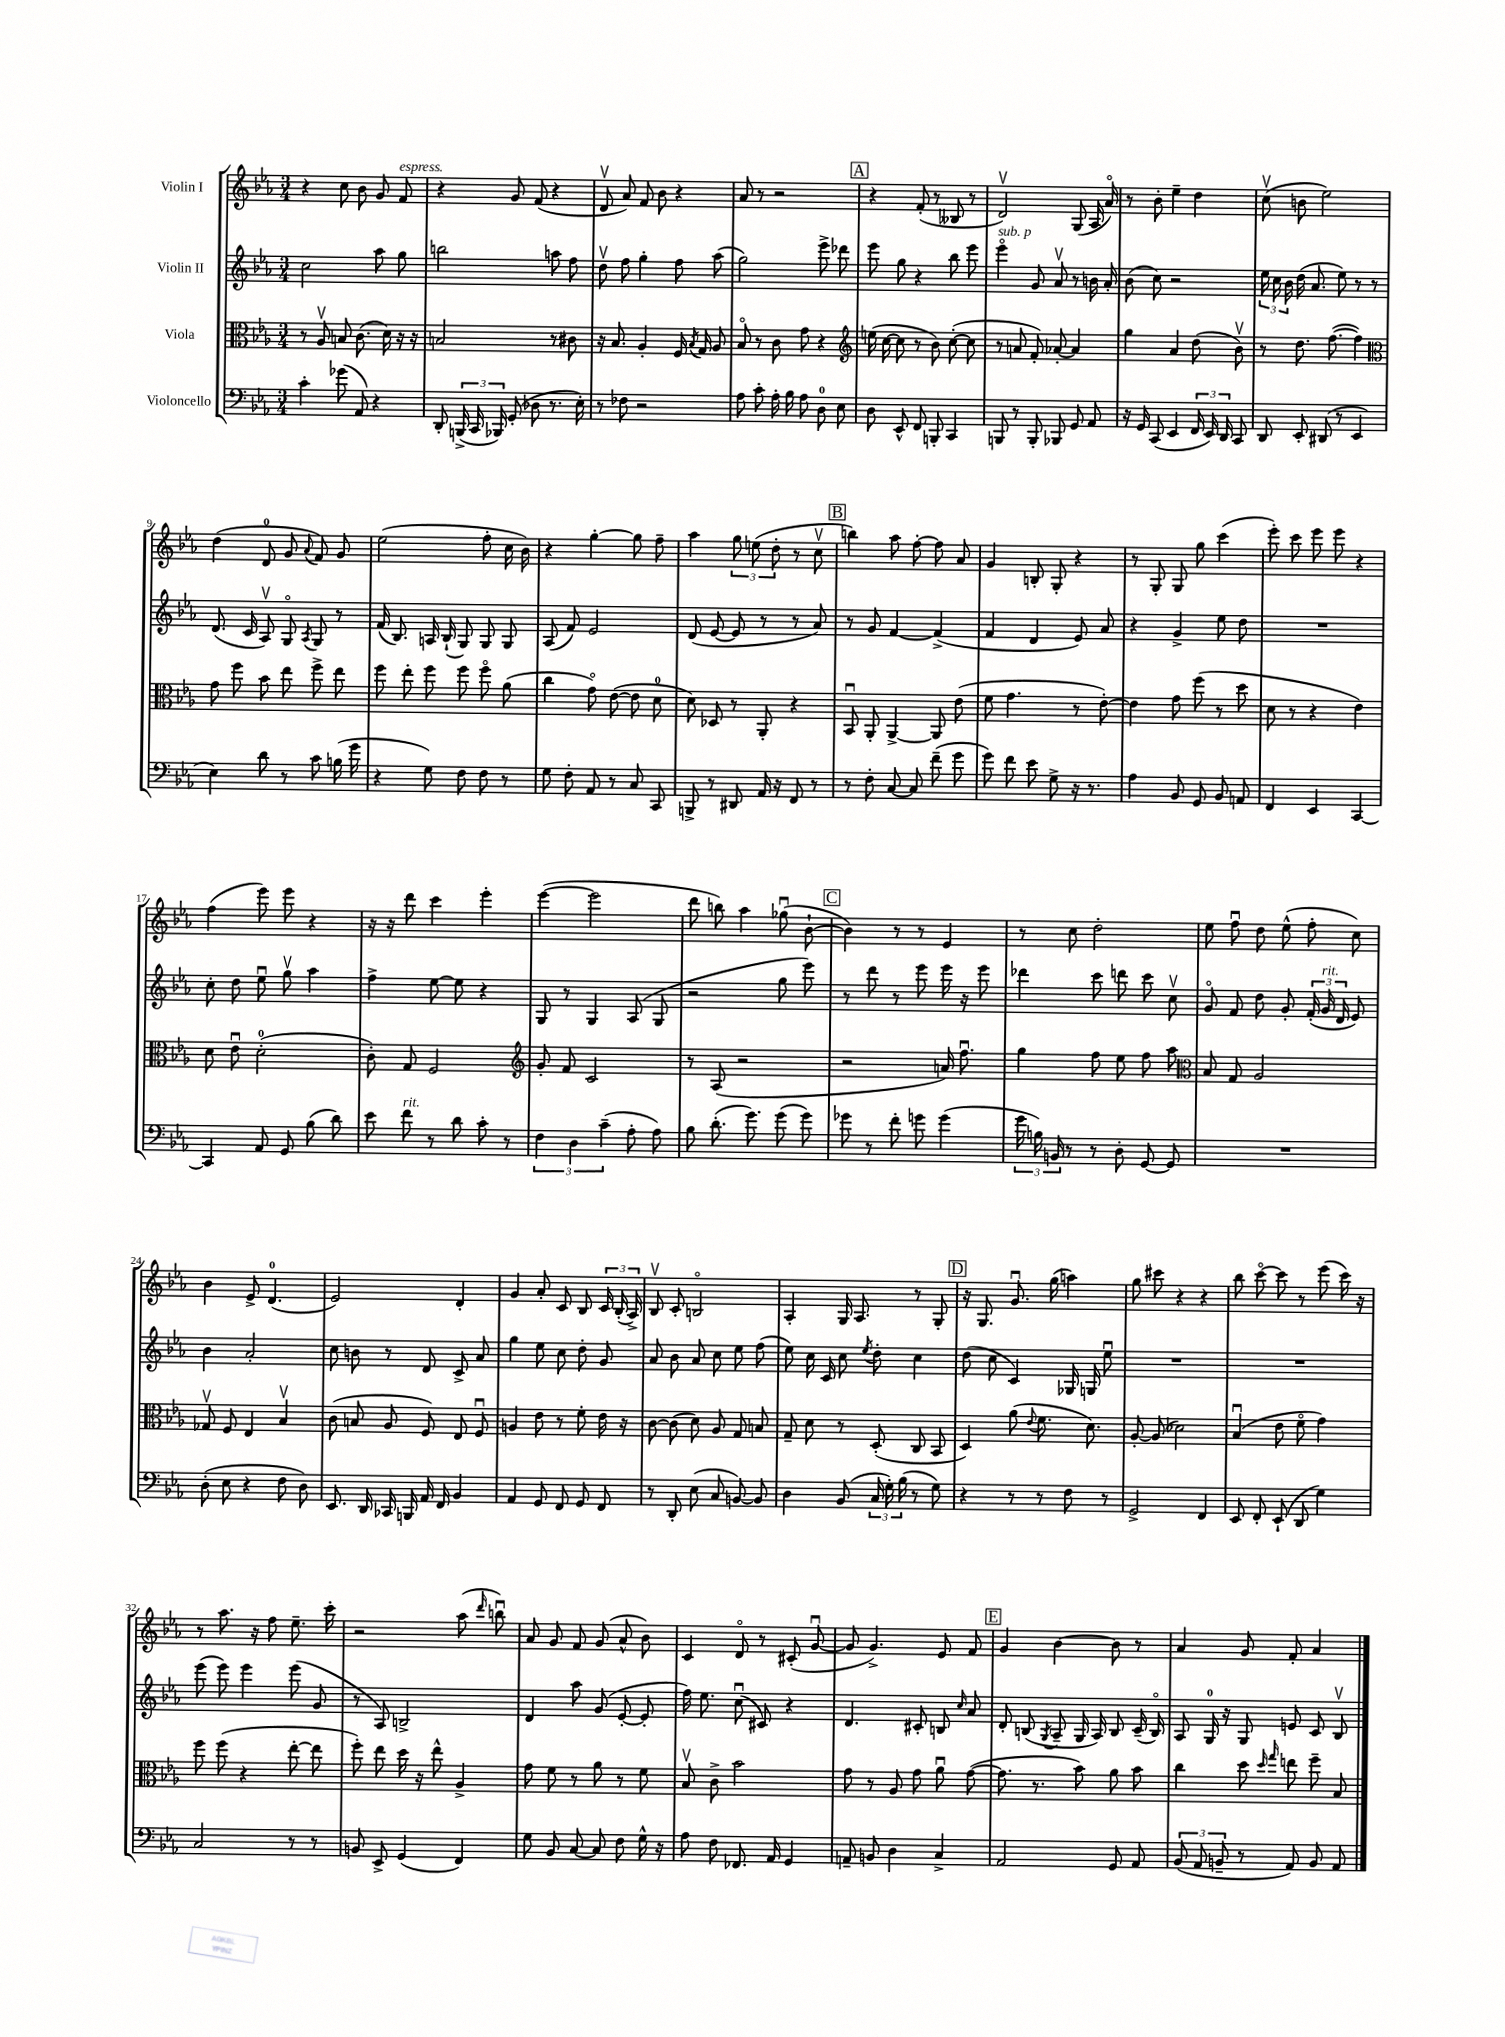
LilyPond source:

<<
\new StaffGroup <<
\new Staff = "s0" \with { instrumentName = "Violin I" } {
    \clef treble \key ees \major \numericTimeSignature \time 3/4
    \autoBeamOff r4 c''8 bes'8 g'8 f'8^\markup { \italic "espress." } |
    r4 g'8 f'8( r4 |
    d'8\upbow aes'8) f'8 bes'8 r4 |
    aes'8 r8 r2 |
    \mark \markup { \box "A" } r4 f'8-.( r8 beses8 r8 |
    d'2\upbow) g8( aes16 aes'16\flageolet) |
    r8 bes'8-. ees''4-- d''4 |
    c''8\upbow( b'8 ees''2) |
    d''4( d'8-0 g'8 \appoggiatura { aes'8 } f'8) g'8 |
    ees''2( f''8-. c''16 bes'16) |
    r4 g''4~-. g''8 f''8-- |
    aes''4 \tuplet 3/2 { g''8 e''8( d''8-. } r8 c''8\upbow |
    \mark \markup { \box "B" } b''4) aes''8 f''8~-. f''8 aes'8 |
    g'4 b8-. g8-. r4 |
    r8 g8-. g8 g''8 c'''4( |
    ees'''8-.) c'''8 ees'''8 ees'''8 r4 |
    f''4( ees'''8) ees'''8 r4 |
    r16 r16 d'''8 c'''4 ees'''4-. |
    ees'''4~( ees'''2 |
    d'''8 b''8) aes''4 ges''8\downbow( bes'8~-! |
    \mark \markup { \box "C" } bes'4) r8 r8 ees'4 |
    r8 c''8 d''2-. |
    ees''8 f''8\downbow d''8 ees''8-^( f''8-. c''8) |
    bes'4 ees'8-> d'4.-0( |
    ees'2) d'4-. |
    g'4 aes'8-. c'8 bes8 \tuplet 3/2 { c'16 bes16-.( aes16->) } |
    bes8\upbow c'8-. b2\flageolet |
    aes4-. g16 aes8. r8 g8-. |
    \mark \markup { \box "D" } r16 g8. g'8.\downbow g''16( a''4) |
    g''8 cis'''8 r4 r4 |
    bes''8 c'''8~\flageolet c'''8 r8 ees'''8( c'''16) r16 |
    r8 aes''8. r16 f''8 ees''8.-- c'''16-. |
    r2 aes''8( \grace { d'''16 } b''8\downbow) |
    aes'8 g'8 f'8 g'8( aes'8-^ bes'8) |
    c'4 d'8\flageolet r8 cis'8-.( g'8~\downbow |
    g'8 g'4.->) ees'8 f'8 |
    \mark \markup { \box "E" } g'4 bes'4~ bes'8 r8 |
    aes'4 g'8 f'8-. aes'4 \bar "|." |
}
\new Staff = "s1" \with { instrumentName = "Violin II" } {
    \clef treble \key ees \major \numericTimeSignature \time 3/4
    \autoBeamOff c''2 aes''8 g''8 |
    b''2 a''8 f''8 |
    d''8\upbow f''8 g''4-. f''8 aes''8( |
    g''2) ees'''8-> des'''8 |
    \mark \markup { \box "A" } ees'''8 g''8 r4 bes''8 ees'''8 |
    ees'''4\flageolet^\markup { \italic "sub. p" } g'8 aes'8\upbow r8 b'16 aes'16-. |
    bes'8( c''8) r2 |
    \tuplet 3/2 { ees''16 c''16 bes'16 } d''16( aes'8. ees''8) r8 r8 |
    d'8.( c'16 aes8\upbow) g8\flageolet \acciaccatura { aes8 } g8 r8 |
    f'16( bes8.) a16 bes16-!( g8) g8 g8 |
    aes8( f'8) ees'2 |
    d'8( ees'8~ ees'8 r8 r8 aes'8) |
    \mark \markup { \box "B" } r8 g'8 f'4~ f'4->( |
    f'4 d'4 ees'8) aes'8 |
    r4 g'4-> ees''8 d''8 |
    R2. |
    c''8-. d''8 ees''8\downbow g''8\upbow aes''4 |
    f''4-> ees''8~ ees''8 r4 |
    g8 r8 g4 aes8( g8 |
    r2 g''8 ees'''8) |
    \mark \markup { \box "C" } r8 d'''8 r8 ees'''8 ees'''16 r16 ees'''8 |
    des'''4 c'''8 d'''8 c'''8 c''8\upbow |
    g'8\flageolet f'8 d''8 g'8-. \tuplet 3/2 { f'16-.( g'16^\markup { \italic "rit." } d'16 } ees'8) |
    bes'4 aes'2-. |
    c''8 b'8 r8 d'8 c'8-> aes'8 |
    g''4 ees''8 c''8 d''8-. g'8 |
    aes'8 bes'8 aes'8 c''8 ees''8 f''8( |
    ees''8) c''16 c'16 c''8 \acciaccatura { ees''8 } d''8-. c''4 |
    \mark \markup { \box "D" } d''8( c''8 c'4) ges16 g16 ees''8\downbow |
    R2. |
    R2. |
    ees'''8( ees'''8) ees'''4 ees'''8( g'8 |
    r8 aes8) b2-> |
    d'4 aes''8 g'8( ees'8~-. ees'8-. |
    f''16) ees''8. c''8\downbow( cis'8) r4 |
    d'4. cis'8-. b8 \grace { c''16 } aes'8 |
    \mark \markup { \box "E" } d'8-. b8( \acciaccatura { g8 } aes8-- g16 aes16) b8 c'16--( b16\flageolet) |
    aes8 g16-0 r16 g8 e'8 c'8 bes8\upbow \bar "|." |
}
\new Staff = "s2" \with { instrumentName = "Viola" } {
    \clef alto \key ees \major \numericTimeSignature \time 3/4
    \autoBeamOff r8 aes8\upbow b8 c'8.( d'16) r16 r16 |
    b2 r8 cis'8 |
    r16 bes8. aes4-. f16 \acciaccatura { bes8 } g16 aes8 |
    bes8\flageolet r8 c'8 g'8 r4 |
    \mark \markup { \box "A" } \clef treble e''16( c''16~ c''8 r8 bes'8) c''8~-.( c''8 |
    r8 a'8 f'8-.) aes'8~-. aes'4 |
    g''4 aes'4 d''8( bes'8\upbow) |
    r8 d''8. f''8.~( f''4) |
    \clef alto g'8 f''8 bes'8 ees''8 f''8-> ees''8 |
    f''8 ees''8-. f''8 f''8 f''8\flageolet aes'8( |
    c''4 g'8\flageolet) ees'8~( ees'8 d'8-0 |
    d'8) des8 r8 aes,8-. r4 |
    \mark \markup { \box "B" } bes,8\downbow aes,8-. aes,4~-> aes,8 ees'8( |
    f'8 g'4. r8 ees'8~-.) |
    ees'4 g'8 f''8( r8 d''8 |
    d'8 r8 r4 ees'4) |
    d'8 ees'8\downbow d'2-0-.( |
    c'8-.) g8 f2 |
    \clef treble g'8-. f'8 c'2 |
    r8 aes8( r2 |
    \mark \markup { \box "C" } r2 a'16) f''8.\downbow |
    g''4 f''8 ees''8 f''8 aes''8 |
    \clef alto bes8 g8 aes2 |
    ges8\upbow f8 ees4 bes4\upbow |
    c'8( b8 aes8 f8) ees8 f8\downbow |
    a4 ees'8 r8 f'8-. ees'16 r16 |
    c'8~ c'8( d'8) aes8 g8 b8 |
    g8-- d'8 r8 d8-.( c8 bes,8 |
    \mark \markup { \box "D" } d4) aes'8( \appoggiatura { ees'8 } f'8. d'8.) |
    aes8~-. aes8( des'2) |
    bes4\downbow( ees'8 f'8\flageolet g'4) |
    f''8 f''8( r4 ees''8~-. ees''8 |
    f''8-.) ees''8 d''16 r16 ees''8-^ aes4-> |
    g'8 f'8 r8 aes'8 r8 f'8 |
    bes8\upbow c'8-> bes'2 |
    g'8 r8 aes8 g'8 aes'8\downbow g'8~( |
    \mark \markup { \box "E" } g'8. r8. bes'8) aes'8 bes'8 |
    c''4 d''8 \grace { d''16 g''16 } e''8 f''8-- bes8 \bar "|." |
}
\new Staff = "s3" \with { instrumentName = "Violoncello" } {
    \clef bass \key ees \major \numericTimeSignature \time 3/4
    \autoBeamOff c'4-. ges'8( aes,8) r4 |
    d,8-. \tuplet 3/2 { b,,16->( c,16 bes,,16) } g,8-.( des8 r8. ees16-.) |
    r8 fes8 r2 |
    aes8 c'8-. aes16-. bes16 aes8 d8-0 ees8 |
    \mark \markup { \box "A" } d8 ees,8-^ f,8 b,,8-. c,4 |
    b,,8 r8 b,,8-. bes,,8 g,8 aes,8 |
    r16 g,16 c,8( ees,4 \tuplet 3/2 { f,16 ees,16) d,16 } c,8 |
    d,8 ees,8-. dis,8( r8 ees,4 |
    ees4) d'8 r8 c'8 b16( g'16 |
    r4 g8) f8 f8 r8 |
    g8 f8-. aes,8 r8 c8 c,8 |
    b,,8-> r8 dis,8 aes,16 r16 f,8 r8 |
    \mark \markup { \box "B" } r8 f8-. c8~ c8 f'8--( g'8 |
    g'8) f'8 ees'8 g8-> r16 r8. |
    aes4 bes,8 g,8 bes,8 a,8 |
    f,4 ees,4 c,4~ |
    c,4 aes,8 g,8 bes8( d'8) |
    ees'8 f'8^\markup { \italic "rit." } r8 d'8 c'8-. r8 |
    \tuplet 3/2 { f4 d4 c'4--( } aes8-. aes8) |
    bes8 d'8.-.( g'8.) g'8( g'8) |
    \mark \markup { \box "C" } ges'8 r8 f'8-. g'8 g'4( |
    \tuplet 3/2 { g'16 b16) b,16 } r8 r8 d8-. g,8~ g,8 |
    R2. |
    d8-.( ees8 r4 f8 d8) |
    ees,8. d,16 ces,16 b,,16 aes,16 f,16 bes,4 |
    aes,4 g,8 f,8 g,8 f,8 |
    r8 d,8-. ees8( c8 b,8~) b,8 |
    d4 bes,8( \tuplet 3/2 { c16 g16-.) bes16( } r8 g8) |
    \mark \markup { \box "D" } r4 r8 r8 f8 r8 |
    g,2-> f,4 |
    ees,8 f,8-. ees,8-!( d,8 g4) |
    c2 r8 r8 |
    b,8 ees,8-> g,4( f,4) |
    g8 bes,8 c8~ c8 f8 g16-^ r16 |
    aes8 f8 fes,8. aes,16 g,4 |
    a,8-- b,8 d4 c4-> |
    \mark \markup { \box "E" } aes,2 g,8 aes,8 |
    \tuplet 3/2 { bes,8( aes,8 b,8-- } r8 aes,8) b,8 aes,8 \bar "|." |
}
>>
>>
